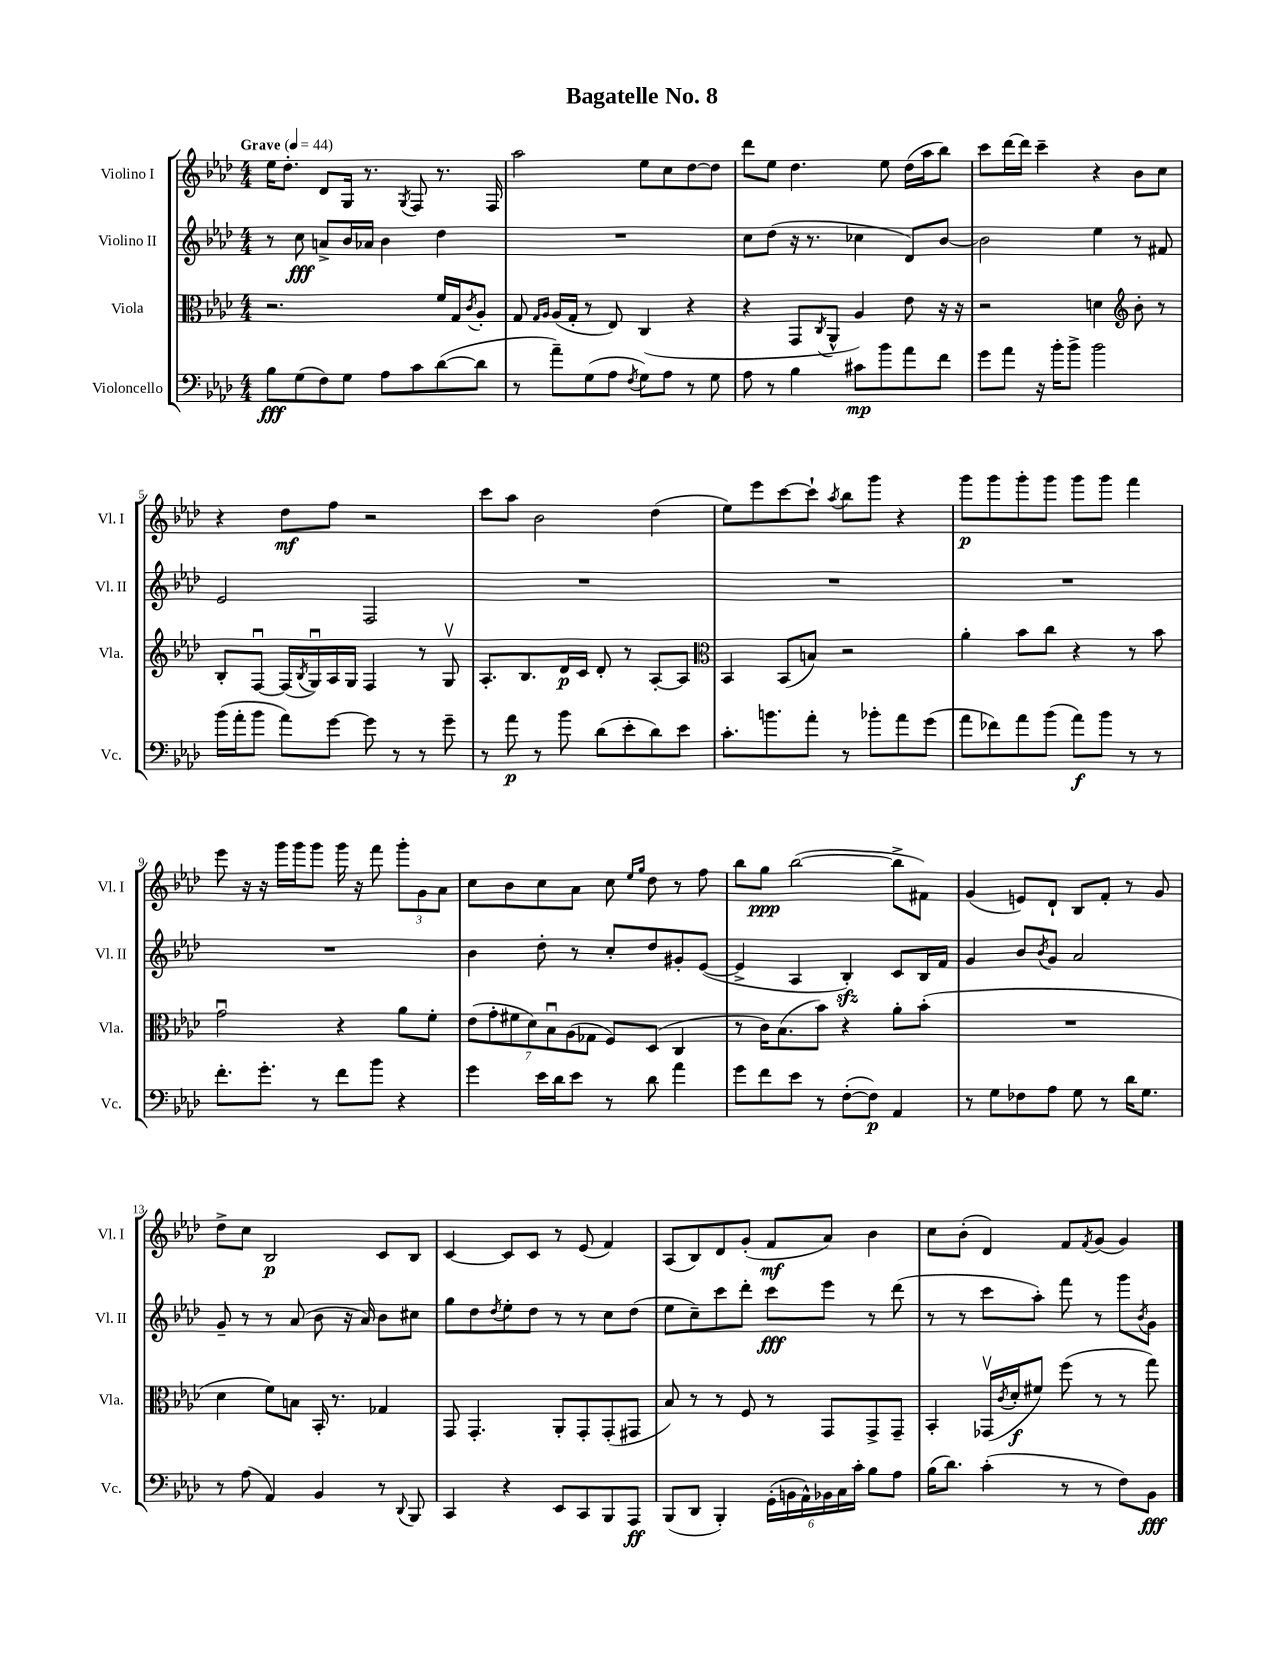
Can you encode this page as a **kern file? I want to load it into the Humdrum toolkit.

**kern	**kern	**kern	**kern
*staff4	*staff3	*staff2	*staff1
*clefF4	*clefC3	*clefG2	*clefG2
*k[b-e-a-d-]	*k[b-e-a-d-]	*k[b-e-a-d-]	*k[b-e-a-d-]
*M4/4	*M4/4	*M4/4	*M4/4
*MM44	*MM44	*MM44	*MM44
8B-\L	2.r	8r	16ee-\LK
.	.	.	8.dd-'\J
(8G\	.	8cc\	.
8F\)	.	8a^/L	8d-/L
8G\J	.	16b-/L	16G/Jk
.	.	16a-/JJ	8.r
8A-\L	.	4b-\	.
.	.	.	8qG/
8c\	.	.	8F/
([8d-\	16f/LL	4dd-\	8.r
.	16G/J	.	.
.	8qc/	.	.
8d-\]J	8A-'/J	.	.
.	.	.	16F/
=	=	=	=
8r	8G/	1r	2aa-\
.	16qqG/LL	.	.
.	16qqA-/JJ	.	.
8a-~\L)	(16A-/LL	.	.
.	16G'/JJ	.	.
(8G\	8r	.	.
8A-\J	8E-/)	.	.
8qF/	.	.	.
8G\L)	(4C/	.	8ee-\L
8A-\J	.	.	8cc\
8r	4r	.	[8dd-\
8G\	.	.	8dd-\]J
=	=	=	=
8A-\	4r	8cc\L	8ddd-\L
8r	.	(8dd-\J	8ee-\J
4B-\	8GG/L	16r	4.dd-\
.	.	8.r	.
.	8qC/	.	.
.	8AA-^^/J	.	.
8c#\L	4A-/)	4cc-\	.
8b-\	.	.	8ee-\
8a-\	8e-\	8d-/L)	(16dd-\LL
.	.	.	16aa-\J
8f\J	16r	[8b-/J	8bb-\J)
.	16r	.	.
=	=	=	=
8g\L	2r	2b-\]	8ccc\L
8a-\J	.	.	[16ddd-\L
.	.	.	16ddd-\]JJ
16r	.	.	4ccc~\
16b-'\LK	.	.	.
8b-^\J	.	.	.
2b-\	4d\	4ee-\	4r
*	*clefG2	*	*
.	8b-'\	8r	8b-\L
.	8r	8f#/	8cc\J
=	=	=	=
(16b-\LL	8B-'/L	2e-/	4r
16a-'\J	.	.	.
8b-\J	[8Fu/J	.	.
8a-\L)	(16F/]LL	.	8dd-\L
.	8qB-/	.	.
.	16Gu/)	.	.
[8g\J	16A-/	.	8ff\J
.	16G/JJ	.	.
8g\]	4F/	2F/	2r
8r	.	.	.
8r	8r	.	.
8g~\	8Gv/	.	.
=	=	=	=
8r	8.A-'/L	1r	8ccc\L
8a-\	.	.	8aa-\J
.	8.B-/	.	.
8r	.	.	2b-\
8b-\	16d-/L	.	.
.	16c/JJ	.	.
(8d-\L	8d-'/	.	.
8e-'\	8r	.	.
8d-\)	[8A-'/L	.	(4dd-\
8e-\J	8A-/]J	.	.
=	=	=	=
*	*clefC3	*	*
8.c'\L	4BB-/	1r	8ee-\L)
.	.	.	8eee-\
8.b\	.	.	.
.	(8BB-/L	.	[8ccc\
8a-'\J	8B/J)	.	8ccc`\]J
.	.	.	8qaa-/
8r	2r	.	8bb-\L
8b-'\L	.	.	8ggg\J
8a-\	.	.	4r
(8g\J	.	.	.
=	=	=	=
8a-\L	4a-'\	1r	8ggg\L
8f-\)	.	.	8ggg\
8a-\	8b-\L	.	8ggg'\
(8b-\J	8cc\J	.	8ggg\J
8a-\L)	4r	.	8ggg\L
8b-\J	.	.	8ggg\J
8r	8r	.	4fff\
8r	8b-\	.	.
=	=	=	=
8.f'\L	2gu\	1r	8eee-\
.	.	.	16r
8.g'\J	.	.	16r
.	.	.	16ggg\LL
.	.	.	16ggg\J
8r	.	.	8ggg\J
8f\L	4r	.	16ggg\
.	.	.	16r
8b-\J	.	.	8fff\
4r	8a-\L	.	12ggg'\L
.	.	.	12g\
.	8f'\J	.	.
.	.	.	12a-\J
=	=	=	=
4g\	(14e-\L	4b-\	8cc\L
.	14g'\	.	.
.	.	.	8b-\
.	14f#\	.	.
.	14d-\)	.	.
16e-\LL	.	8dd-'\	8cc\
.	14B-u\	.	.
16d-\J	.	.	.
.	(14A-\	.	.
8e-\J	.	8r	8a-\J
.	14G-\J	.	.
8r	8F/L)	8cc'/L	8cc\
.	.	.	16qqee-/LL
.	.	.	16qqgg/JJ
8d-\	(8D-/J	8dd-/	8dd-\
4a-\	4C/	8g#'/	8r
.	.	([8e-/J	8ff\
=	=	=	=
8g\L	8r	4e-^/]	8bb-\L
8f\	16c\LK)	.	8gg\J
.	(8.B-\	.	.
8e-\J	.	4A-/	([2bb-\
8r	8b-\J)	.	.
([8F'\L	4r	4B-'/)	.
8F\]J)	.	.	.
4AA-/	8a-'\L	8c/L	8bb-^\]L
.	(8b-'\J	16B-/L	8f#\J)
.	.	16f/JJ	.
=	=	=	=
8r	1r	4g/	(4g/
8G\L	.	.	.
8F-\	.	8b-/L	8e/L)
.	.	8qb-/	.
8A-\J	.	8g/J	8d-`/J
8G\	.	2a-/	8B-/L
8r	.	.	8f'/J
16d-\LK	.	.	8r
8.G\J	.	.	.
.	.	.	8g/
=	=	=	=
8r	4d-\	8g~/	8dd-^\L
(8A-\	.	8r	8cc\J
4AA-/)	8f\L)	8r	2B-/
.	8B\J	(8a-/	.
4BB-/	16BB-'/	8b-\	.
.	8.r	.	.
.	.	16r	.
.	.	16a-/)	.
8r	4G-/	8b-\L	8c/L
8qqDD-/	.	.	.
8BBB-/	.	8cc#\J	8B-/J
=	=	=	=
4CC/	8GG/	8gg\L	[4c/
.	4.GG'/	8dd-\	.
.	.	8qdd-/	.
4r	.	8ee-'\	8c/]L
.	.	8dd-\J	8c/J
8EE-/L	8AA-'/L	8r	8r
8CC/	8GG'/	8r	(8e-/
8BBB-/	(8GG'/	8cc\L	4f/)
8AAA-/J	8GG#/J	(8dd-\J	.
=	=	=	=
(8BBB-/L	8B-/)	8ee-\L	(8A-/L
8DD-/J	8r	8cc~\)	8B-/)
4BBB-'/)	8r	8ccc\	8d-/
.	8F/	8ddd-'\J	(8g'/J
(24GG'\LL	8r	8ccc\L	8f/L
24BB\	.	.	.
24AA-^^\)	.	.	.
24BB-\	8GG/L	8eee-\J	8a-/J)
24C\	.	.	.
24c'\JJ	.	.	.
8B-\L	8GG^/	8r	4b-\
8A-\J	8GG~/J	(8ddd-\	.
=	=	=	=
(16B-\LK	4BB-'/	8r	8cc\L
8.d-\J)	.	.	.
.	.	8r	(8b-'\J
(4c'\	(16GG-v/LL	8ccc\L	4d-/)
.	8qc/	.	.
.	16d-'/J	.	.
.	8f#/J)	8aa-'\J)	.
8r	(8ff\	8fff\	8f/L
.	.	.	8qf/
8r	8r	8r	(8g/J
8F\L)	8r	8ggg\L	4g/)
.	.	8qb-/	.
8BB-\J	8gg\)	8g\J	.
==	==	==	==
*-	*-	*-	*-
